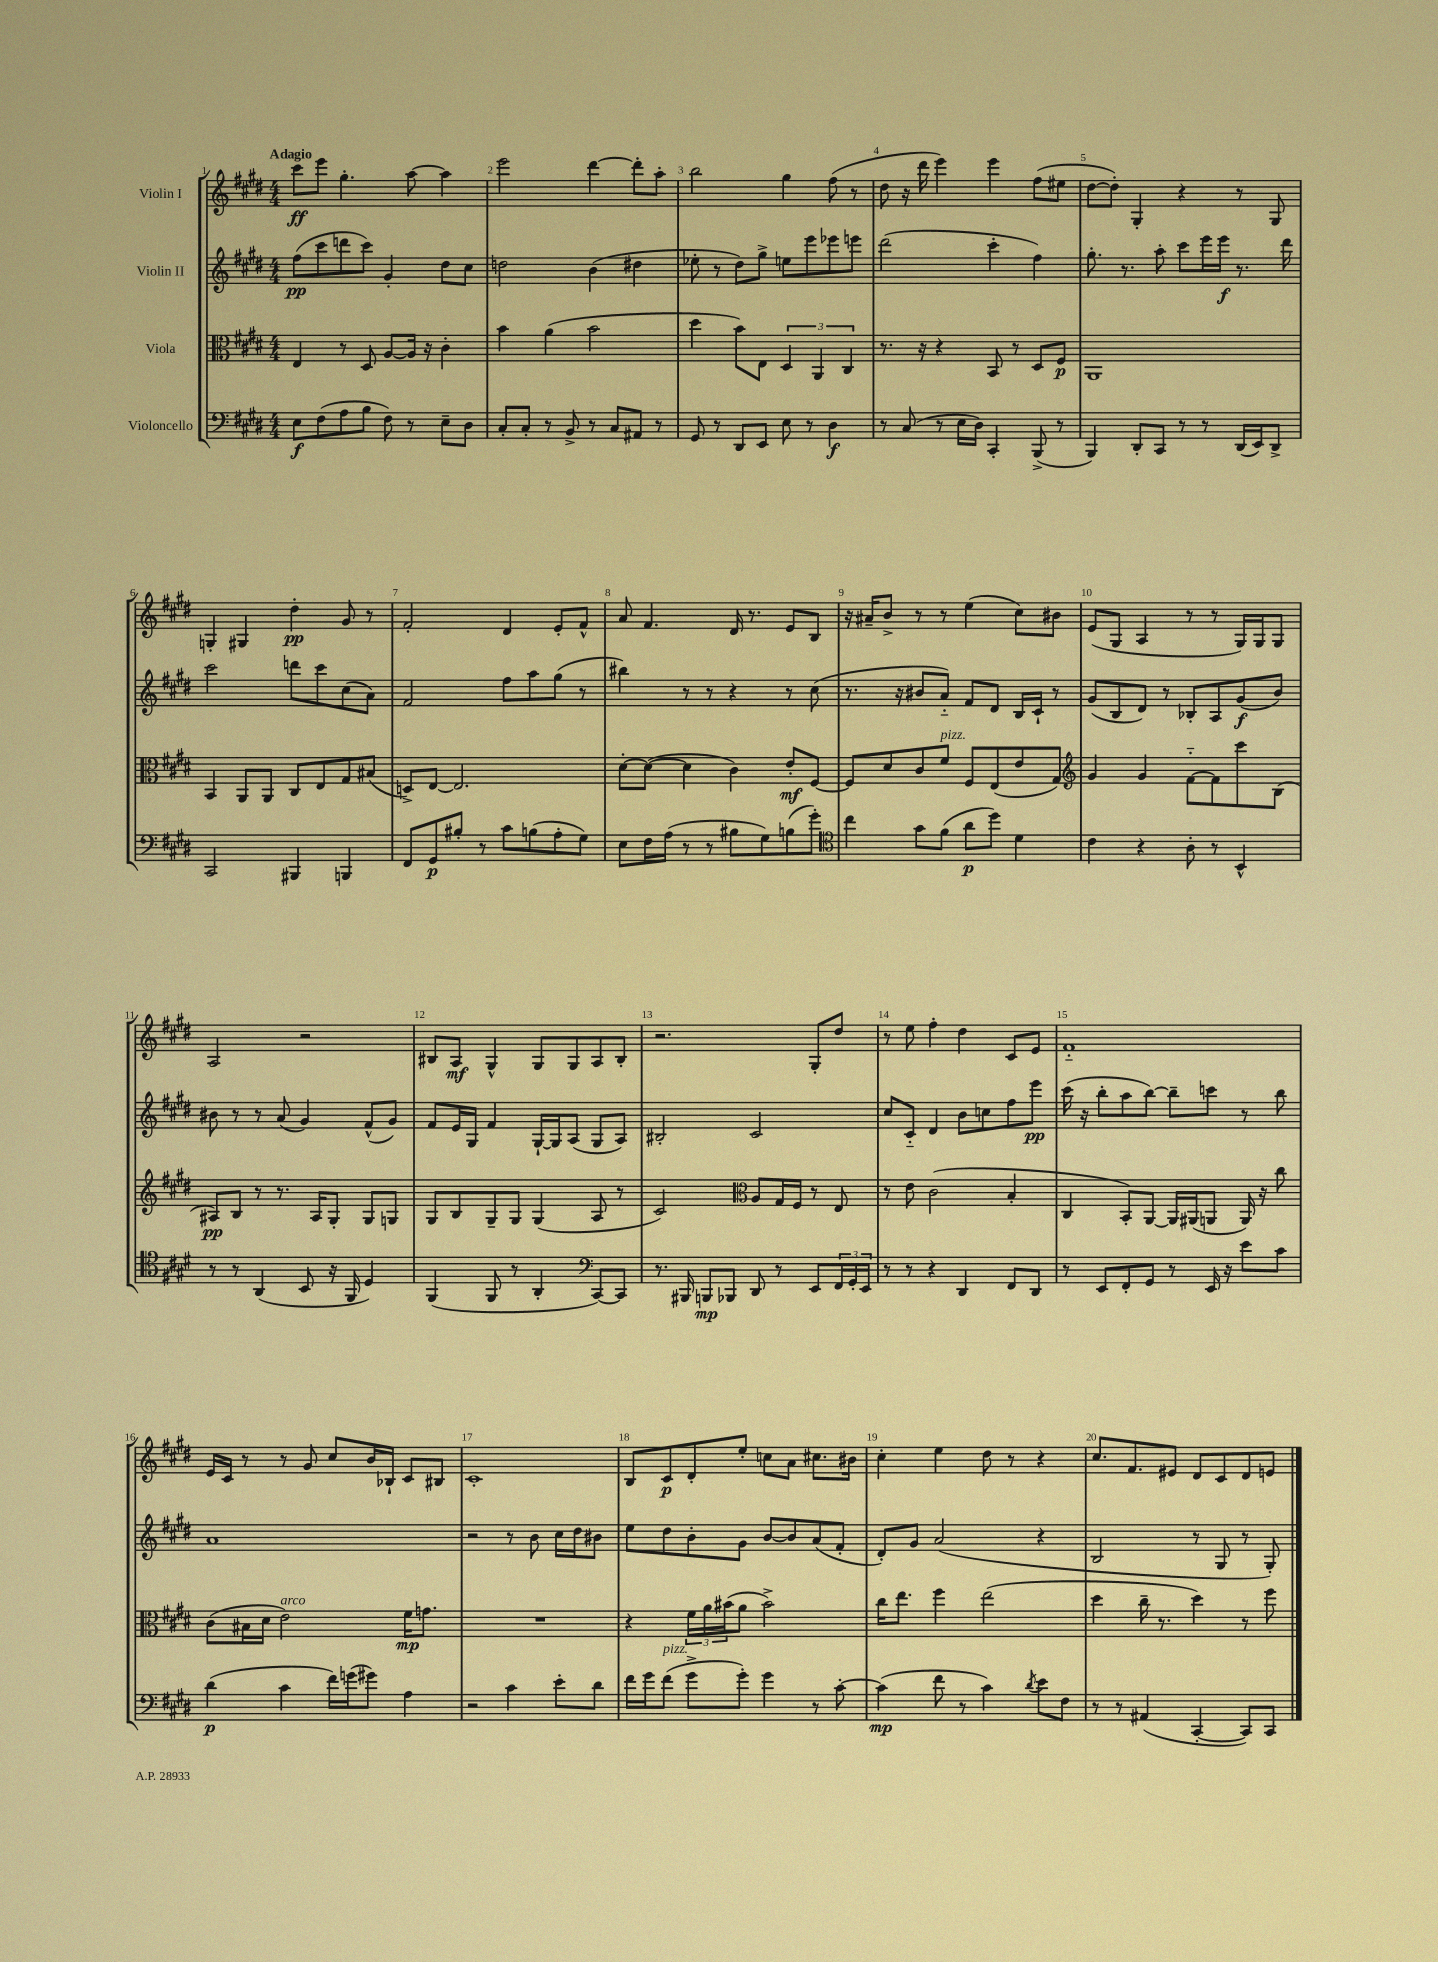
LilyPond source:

<<
\new StaffGroup <<
\new Staff = "s0" \with { instrumentName = "Violin I" } {
    \clef treble \key e \major \numericTimeSignature \time 4/4 \tempo "Adagio"
    cis'''8\ff e'''8 gis''4.-. a''8~ a''4 |
    e'''2 dis'''4~ dis'''8-. a''8-. |
    b''2 gis''4 fis''8( r8 |
    dis''8 r16 dis'''16 e'''4) e'''4 fis''8( eis''8 |
    dis''8~ dis''8-.) gis4-. r4 r8 gis8 |
    g4-. gis4 dis''4-.\pp gis'8 r8 |
    fis'2-. dis'4 e'8-. fis'8-^ |
    a'8 fis'4. dis'16 r8. e'8 b8 |
    r16 ais'16-- b'8-> r8 r8 e''4( cis''8) bis'8 |
    e'8( gis8 a4 r8 r8 gis16) gis16 gis8 |
    a2 r2 |
    bis8 a8\mf gis4-^ gis8 gis8 a8 bis8-. |
    r2. gis8-. dis''8 |
    r8 e''8 fis''4-. dis''4 cis'8 e'8 |
    fis'1-_ |
    e'16 cis'16 r8 r8 gis'8 cis''8 b'16 bes16-! cis'8 bis8 |
    cis'1-. |
    b8 cis'8\p dis'8-. e''8-. c''8 a'8 cis''8. bis'16 |
    cis''4-. e''4 dis''8 r8 r4 |
    cis''8. fis'8. eis'8 dis'8 cis'8 dis'8 e'8 \bar "|." |
}
\new Staff = "s1" \with { instrumentName = "Violin II" } {
    \clef treble \key e \major \numericTimeSignature \time 4/4
    fis''8\pp( cis'''8 d'''8 cis'''8) gis'4-. dis''8 cis''8 |
    d''2 b'4( dis''4 |
    ees''8-. r8 dis''8) gis''8-> e''8 e'''8 ees'''8 e'''8 |
    dis'''2( cis'''4-. fis''4) |
    gis''8.-. r8. a''8-. cis'''8 e'''16 e'''16\f r8. dis'''16 |
    cis'''2 d'''8 cis'''8 cis''8( a'8) |
    fis'2 fis''8 a''8 gis''8( r8 |
    bis''4) r8 r8 r4 r8 cis''8( |
    r8. r16 bis'8 a'8-_) fis'8 dis'8 b16 cis'16-! r8 |
    gis'8( b8 dis'8) r8 bes8-. a8 gis'8\f( b'8) |
    bis'8 r8 r8 a'8( gis'4) fis'8-^( gis'8) |
    fis'8 e'16 gis16 fis'4 gis16~-! gis16 a8( gis8 a8) |
    bis2-. cis'2 |
    cis''8 cis'8-_ dis'4 b'8 c''8 fis''8 e'''8\pp |
    cis'''16( r16 b''8-. a''8 b''8~) b''8-- c'''8 r8 b''8 |
    a'1 |
    r2 r8 b'8 cis''16 dis''16 bis'8 |
    e''8 dis''8 b'8-. gis'8 b'8~ b'8 a'8( fis'8-. |
    dis'8-.) gis'8 a'2( r4 |
    b2 r8 gis8 r8 gis8-.) \bar "|." |
}
\new Staff = "s2" \with { instrumentName = "Viola" } {
    \clef alto \key e \major \numericTimeSignature \time 4/4
    e4 r8 dis8 a8~ a16 r16 cis'4-. |
    b'4 a'4( b'2 |
    dis''4 b'8) e8 \tuplet 3/2 { dis4 a,4 cis4 } |
    r8. r16 r4 b,8 r8 dis8 fis8\p |
    a,1 |
    b,4 a,8 a,8 cis8 e8 gis8 bis8( |
    d8->) e8~ e2. |
    dis'8~-. dis'8~( dis'4 cis'4) e'8-.\mf fis8~ |
    fis8 dis'8 cis'8 fis'8^\markup { \italic "pizz." } fis8 e8( e'8 gis8) |
    \clef treble gis'4 gis'4 fis'8~-_ fis'8 cis'''8 b8( |
    ais8\pp) b8 r8 r8. ais16 gis8-. gis8 g8 |
    gis8 b8 gis8-- gis8 gis4( a8 r8 |
    cis'2) \clef alto a8 gis16 fis16 r8 e8 |
    r8 e'8 cis'2( b4-. |
    cis4 b,8-.) a,8~ a,16 ais,16( a,8 a,16) r16 cis''8 |
    cis'8( bis16 dis'16 e'2^\markup { \italic "arco" }) fis'16\mp g'8. |
    R1 |
    r4 \tuplet 3/2 { fis'16 a'16 bis'16( } a'8 bis'2->) |
    cis''16 e''8. fis''4 e''2( |
    dis''4 cis''16-- r8. dis''4) r8 fis''8 \bar "|." |
}
\new Staff = "s3" \with { instrumentName = "Violoncello" } {
    \clef bass \key e \major \numericTimeSignature \time 4/4
    e8\f fis8( a8 b8 fis8) r8 e8-- dis8 |
    cis8-. cis8-. r8 b,8-> r8 cis8 ais,8 r8 |
    gis,8 r8 dis,8 e,8 e8 r8 dis4\f |
    r8 cis8( r8 e16 dis16) cis,4-. b,,8->( r8 |
    b,,4) dis,8-. cis,8 r8 r8 dis,16( e,16) dis,8-> |
    cis,2 bis,,4 b,,4 |
    fis,8 gis,8\p bis8-. r8 cis'8 b8( a8-. gis8) |
    e8 fis16 a16( r8 r8 bis8 gis8) b8( gis'8-.) |
    \clef tenor cis''4 gis'8 fis'8( a'8\p dis''8) dis'4 |
    cis'4 r4 a8-. r8 b,4-^ |
    r8 r8 a,4( b,8 r16 fis,16 dis4) |
    fis,4( fis,8 r8 a,4-. \clef bass cis,8~) cis,8 |
    r8. bis,,16 b,,8\mp bes,,8 dis,8 r8 e,8 \tuplet 3/2 { fis,16 gis,16-. e,16 } |
    r8 r8 r4 dis,4 fis,8 dis,8 |
    r8 e,8 fis,8-. gis,8 r8 e,16 r16 e'8 cis'8 |
    dis'4\p( cis'4 fis'16) g'16( gis'8) a4 |
    r2 cis'4 e'8-. dis'8 |
    fis'16 gis'16 fis'8^\markup { \italic "pizz." }( gis'8-> gis'8-.) gis'4 r8 cis'8~-. |
    cis'4\mp( fis'8 r8 cis'4) \acciaccatura { dis'8 } e'8 fis8 |
    r8 r8 ais,4( cis,4~-. cis,8) cis,8 \bar "|." |
}
>>
>>
\layout { \context { \Score \override BarNumber.break-visibility = ##(#f #t #t) barNumberVisibility = #all-bar-numbers-visible } }
